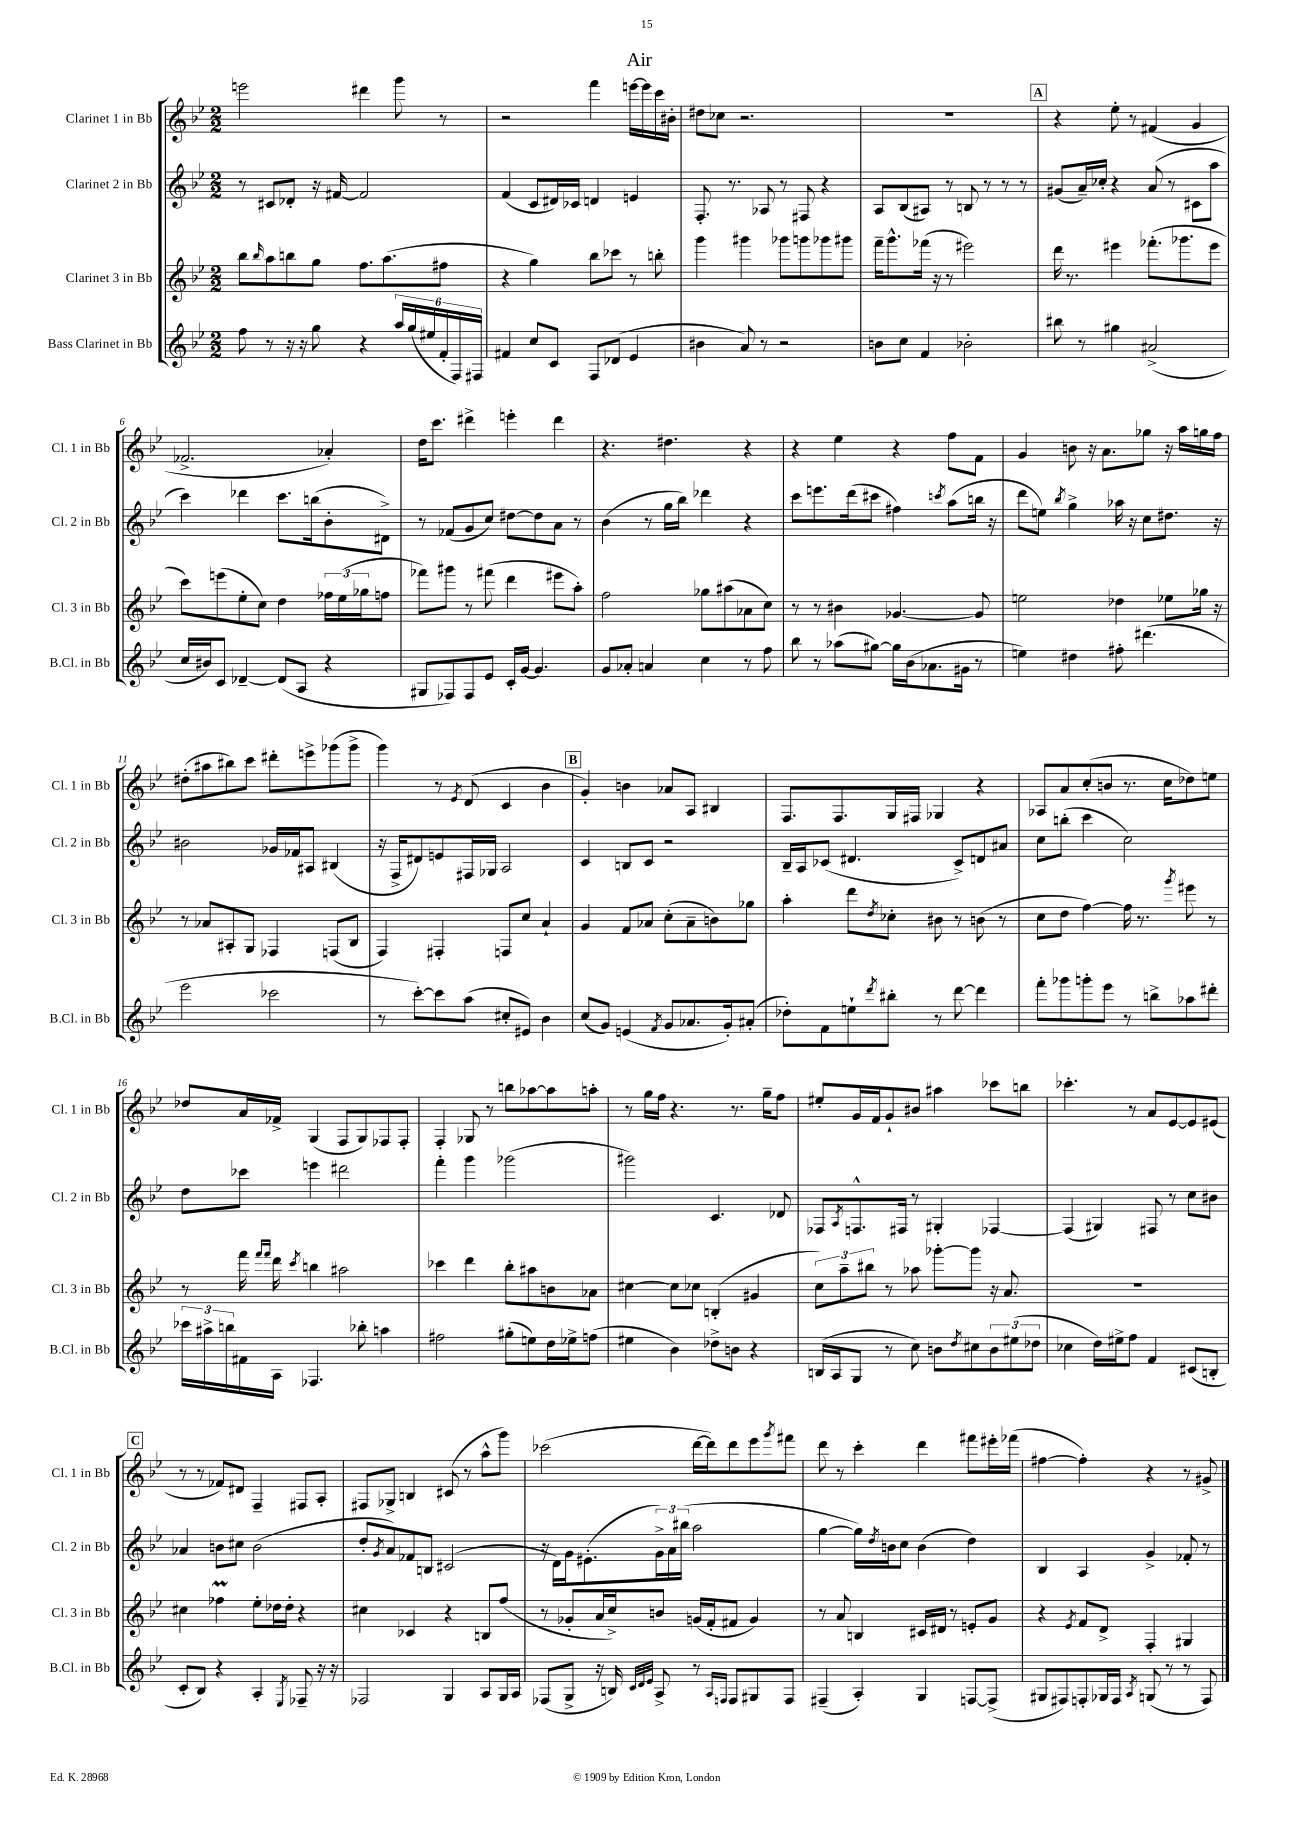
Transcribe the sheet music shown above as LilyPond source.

\header { title = "Air" }
<<
\new StaffGroup <<
\new Staff = "s0" \with { instrumentName = "Clarinet 1 in Bb" shortInstrumentName = "Cl. 1 in Bb" } {
    \clef treble \key bes \major \numericTimeSignature \time 2/2
    e'''2 dis'''4 g'''8 r8 |
    r2 f'''4 e'''16~ e'''16 c'''16 bis'16-. |
    dis''8 ces''8 r2. |
    R1 |
    \mark \markup { \box "A" } r4 ees''8-. r8 fis'4( g'4 |
    fes'2.-> aes'4-.) |
    d''16 c'''8. dis'''4-> e'''4-. dis'''4 |
    r4. dis''4. r4 |
    r4 ees''4 r4 f''8 f'8 |
    g'4 b'8 r16 a'8. ges''8 r16 a''16 g''16 f''16 |
    dis''8-.( ais''8 bis''8) c'''8 dis'''8-. e'''8-> ges'''8( ges'''8-> |
    g'''4) r8 \acciaccatura { ees'8 } d'8( c'4 bes'4 |
    \mark \markup { \box "B" } g'4-.) b'4 aes'8 a8 bis4 |
    f8. f8. g16 fis16 ges4 r4 |
    aes8 a'8 c''8-.( b'8 r8. c''16 des''8) e''8 |
    des''8 a'16 fes'16-> g4( f8 g8) fes8 fes8-. |
    f4-. ges8 r8 b''8 aes''8~ aes''8 a''8-. |
    r8 g''16 f''16 r4. r8. g''16-- f''8 |
    eis''8-. g'16 f'16 g'8-! bis'8 ais''4 ces'''8 b''8 |
    ces'''4.-. r8 a'8 ees'8~ ees'8 eis'8( |
    \mark \markup { \box "C" } r8 r8 fes'8) dis'8 f4-- fis8 a8-. |
    fis8 ges8-> b4 cis'8( r8 a''8-^ g'''8) |
    ces'''2( d'''16~ d'''16) d'''8 ees'''8 \acciaccatura { g'''8 } fis'''8 |
    d'''8 r8 c'''4-. d'''4 fis'''8 eis'''16-. fes'''16( |
    fis''4~ fis''4-.) r4 r8 gis'8-> \bar "|." |
}
\new Staff = "s1" \with { instrumentName = "Clarinet 2 in Bb" shortInstrumentName = "Cl. 2 in Bb" } {
    \clef treble \key bes \major \numericTimeSignature \time 2/2
    r8 cis'8 des'8-. r16 fis'16~ fis'2 |
    f'4( c'8 dis'16) ces'16 d'4 e'4 |
    f8.-. r8. aes8 r8 fis8 r4 |
    a8 bes8( ais8) r8 b8 r8 r8 r8 |
    \mark \markup { \box "A" } gis'8( a'16--) ces''16-. r4 a'8( r8 cis'8 a''8 |
    c'''4) des'''4 c'''8. b''16( bes'8-. dis'8->) |
    r8 fes'8( g'8 c''8) dis''8~ dis''8 a'8 r8 |
    bes'4( r8 g''16 bes''16) des'''4 r4 |
    c'''8 e'''8. d'''16( cis'''8 fis''4) \acciaccatura { c'''8 } a''8( b''16 r16 |
    d'''8 e''8) \acciaccatura { bes''8 } g''4-> aes''16 r16 c''8 dis''8. r16 |
    bis'2 ges'16 fes'16 ais8 bis4( |
    r16 f16-> dis'8) e'8 fis16 ges16 a2 |
    \mark \markup { \box "B" } c'4 b8 c'8 r2 |
    bes16-- a16 ces'8( dis'4. ces'8->) d'8 ais'8 |
    c''8 b''8-.( c'''4 c''2) |
    d''8 ces'''8 e'''4 dis'''2 |
    f'''4-. g'''4 ges'''2( |
    gis'''2) c'4. des'8 |
    fes8 \acciaccatura { a8 } f8.-^ fis16 r8 gis4-. fes4~ |
    fes4( gis4) fis8 r8 c''8 bis'8 |
    \mark \markup { \box "C" } aes'4 b'8 cis''8 b'2( |
    d''8-. \acciaccatura { g'8 } a'8) fes'8 b8 cis'2( |
    r16 d'16) g'16 eis'8.-.( \tuplet 3/2 { g'16->) a'16 bis''16( } a''2 |
    g''4~ g''16) \acciaccatura { d''8 } b'16 c''8 b'4( d''4) |
    bes4 a4 g'4-> fes'8-. r8 \bar "|." |
}
\new Staff = "s2" \with { instrumentName = "Clarinet 3 in Bb" shortInstrumentName = "Cl. 3 in Bb" } {
    \clef treble \key bes \major \numericTimeSignature \time 2/2
    bes''8 \grace { bes''16 } a''8 b''8 g''8 f''8. a''8.( fis''8 |
    r4 g''4) bes''8 ces'''8 r8 b''8-. |
    g'''4 gis'''4 ges'''8 g'''8 ges'''8 gis'''8 |
    f'''16-- g'''8.-^ fes'''16( r16 r8 eis'''2) |
    \mark \markup { \box "A" } d'''16 r8. eis'''4 fes'''8.-.( ges'''8. eis'''8 |
    c'''8) e'''8( ees''8-. c''8) d''4 \tuplet 3/2 { fes''16 ees''16( ges''16 } f''8 |
    fes'''8) gis'''8 r8 fis'''8( d'''4 eis'''8 a''8-.) |
    f''2 ges''8 ais''8( aes'8 c''8) |
    r8 r8 bis'4 ges'4.~ ges'8 |
    e''2 des''4 ees''8 ges''16 r16 |
    r8 aes'8 ais8-. g8 fes4 f8( bes8 |
    f4) fis4-. f8 c''8 a'4-! |
    \mark \markup { \box "B" } g'4 f'8 aes'8 c''8-.( aes'8-- b'8) ges''8 |
    a''4-. d'''8 \acciaccatura { d''8 } ces''8-. bis'8 r8 b'8( r8 |
    c''8 d''8 f''4~) f''16 r8. \acciaccatura { g'''8 } eis'''8 r8 |
    r8 f'''16 \grace { f'''16 f'''16 } d'''16 \acciaccatura { c'''8 } b''4 ais''2 |
    ces'''4 d'''4 bes''8-. ais''8 b'8 aes'8 |
    cis''4~ cis''8 ces''8 b4-.( gis'4 |
    \tuplet 3/2 { c''8) a''8-- bis''8 } r8 aes''8 ges'''8~-. ges'''8 r16 a'8. |
    R1 |
    \mark \markup { \box "C" } cis''4 fes''4\prall ees''8-. des''16 des''16-. r4 |
    cis''4 ces'4 r4 b8 f''8( |
    r8 ges'8-. a'16 c''16->) b'8 g'16( f'16-. fis'8 g'4) |
    r8 a'8 b4 cis'16 dis'16 r8 e'8-. g'8 |
    r4 \acciaccatura { ees'8 } f'8 d'8-> f4-. gis4 \bar "|." |
}
\new Staff = "s3" \with { instrumentName = "Bass Clarinet in Bb" shortInstrumentName = "B.Cl. in Bb" } {
    \clef treble \key bes \major \numericTimeSignature \time 2/2
    f''8 r8 r16 r16 g''8 r4 \tuplet 6/4 { a''16 g''16( eis''16 f'16-. f16) fis16 } |
    fis'4 c''8 c'8 f8 des'8( ees'4 |
    bis'4 a'8) r8 r2 |
    b'8 c''8 f'4 bes'2-. |
    \mark \markup { \box "A" } bis''8 r8 gis''4 ais'2->( |
    c''16 bis'16) c'8 des'4~-- des'8( a8 r4 |
    gis8 fes8) fes8 ees'8 c'16-. g'16~ g'4. |
    g'8 aes'8-. a'4 c''4 r8 f''8 |
    bes''8 r8 aes''8( gis''8~) gis''16 bes'16( aes'8. gis'16 r8 |
    e''4) dis''4 fis''8-. dis'''4.( |
    ees'''2 ces'''2 |
    r8 c'''8~-.) c'''8 a''8( cis''8-. eis'8) bes'4 |
    \mark \markup { \box "B" } c''8( g'8) e'4( \acciaccatura { f'8 } g'8 aes'8. g'16-.) ais'8-.( |
    des''8-.) f'8 e''8-! \acciaccatura { d'''8 } bis''8-. r8 d'''8~ d'''4 |
    f'''8-. ges'''8 g'''8-. ees'''8 r8 b''8-> aes''8 dis'''8-. |
    \tuplet 3/2 { ces'''16 ais''16-> b''16 } fis'16 a16 fes4. bes''8-. a''4 |
    fis''2 gis''8-.( e''8) d''16 ees''16-> f''8( |
    eis''4 bes'4) des''8-> b'8 r4 |
    b16( a16 g8 r8 c''8) b'8 \acciaccatura { d''8 } cis''8 \tuplet 3/2 { b'8 eis''8( des''8 } |
    ces''4 d''16) eis''16-> f''8 f'4 cis'8( b8-. |
    \mark \markup { \box "C" } c'8-. bes8) r4 a4-. \acciaccatura { ees8 } fes8-- r16 r16 |
    fes2 g4 a8 g16 a16 |
    fes8( g8-> r16 b16) \grace { c'32 d'32 ees'32 } a8-> r8 \grace { a16 f16 } f8 gis8 f8 |
    fis4--( a4-.) g4 f8~ f8->( |
    gis8 fis8) f8-. ges16 f16 \acciaccatura { a8 } g8( r8 r8 f8) \bar "|." |
}
>>
>>
